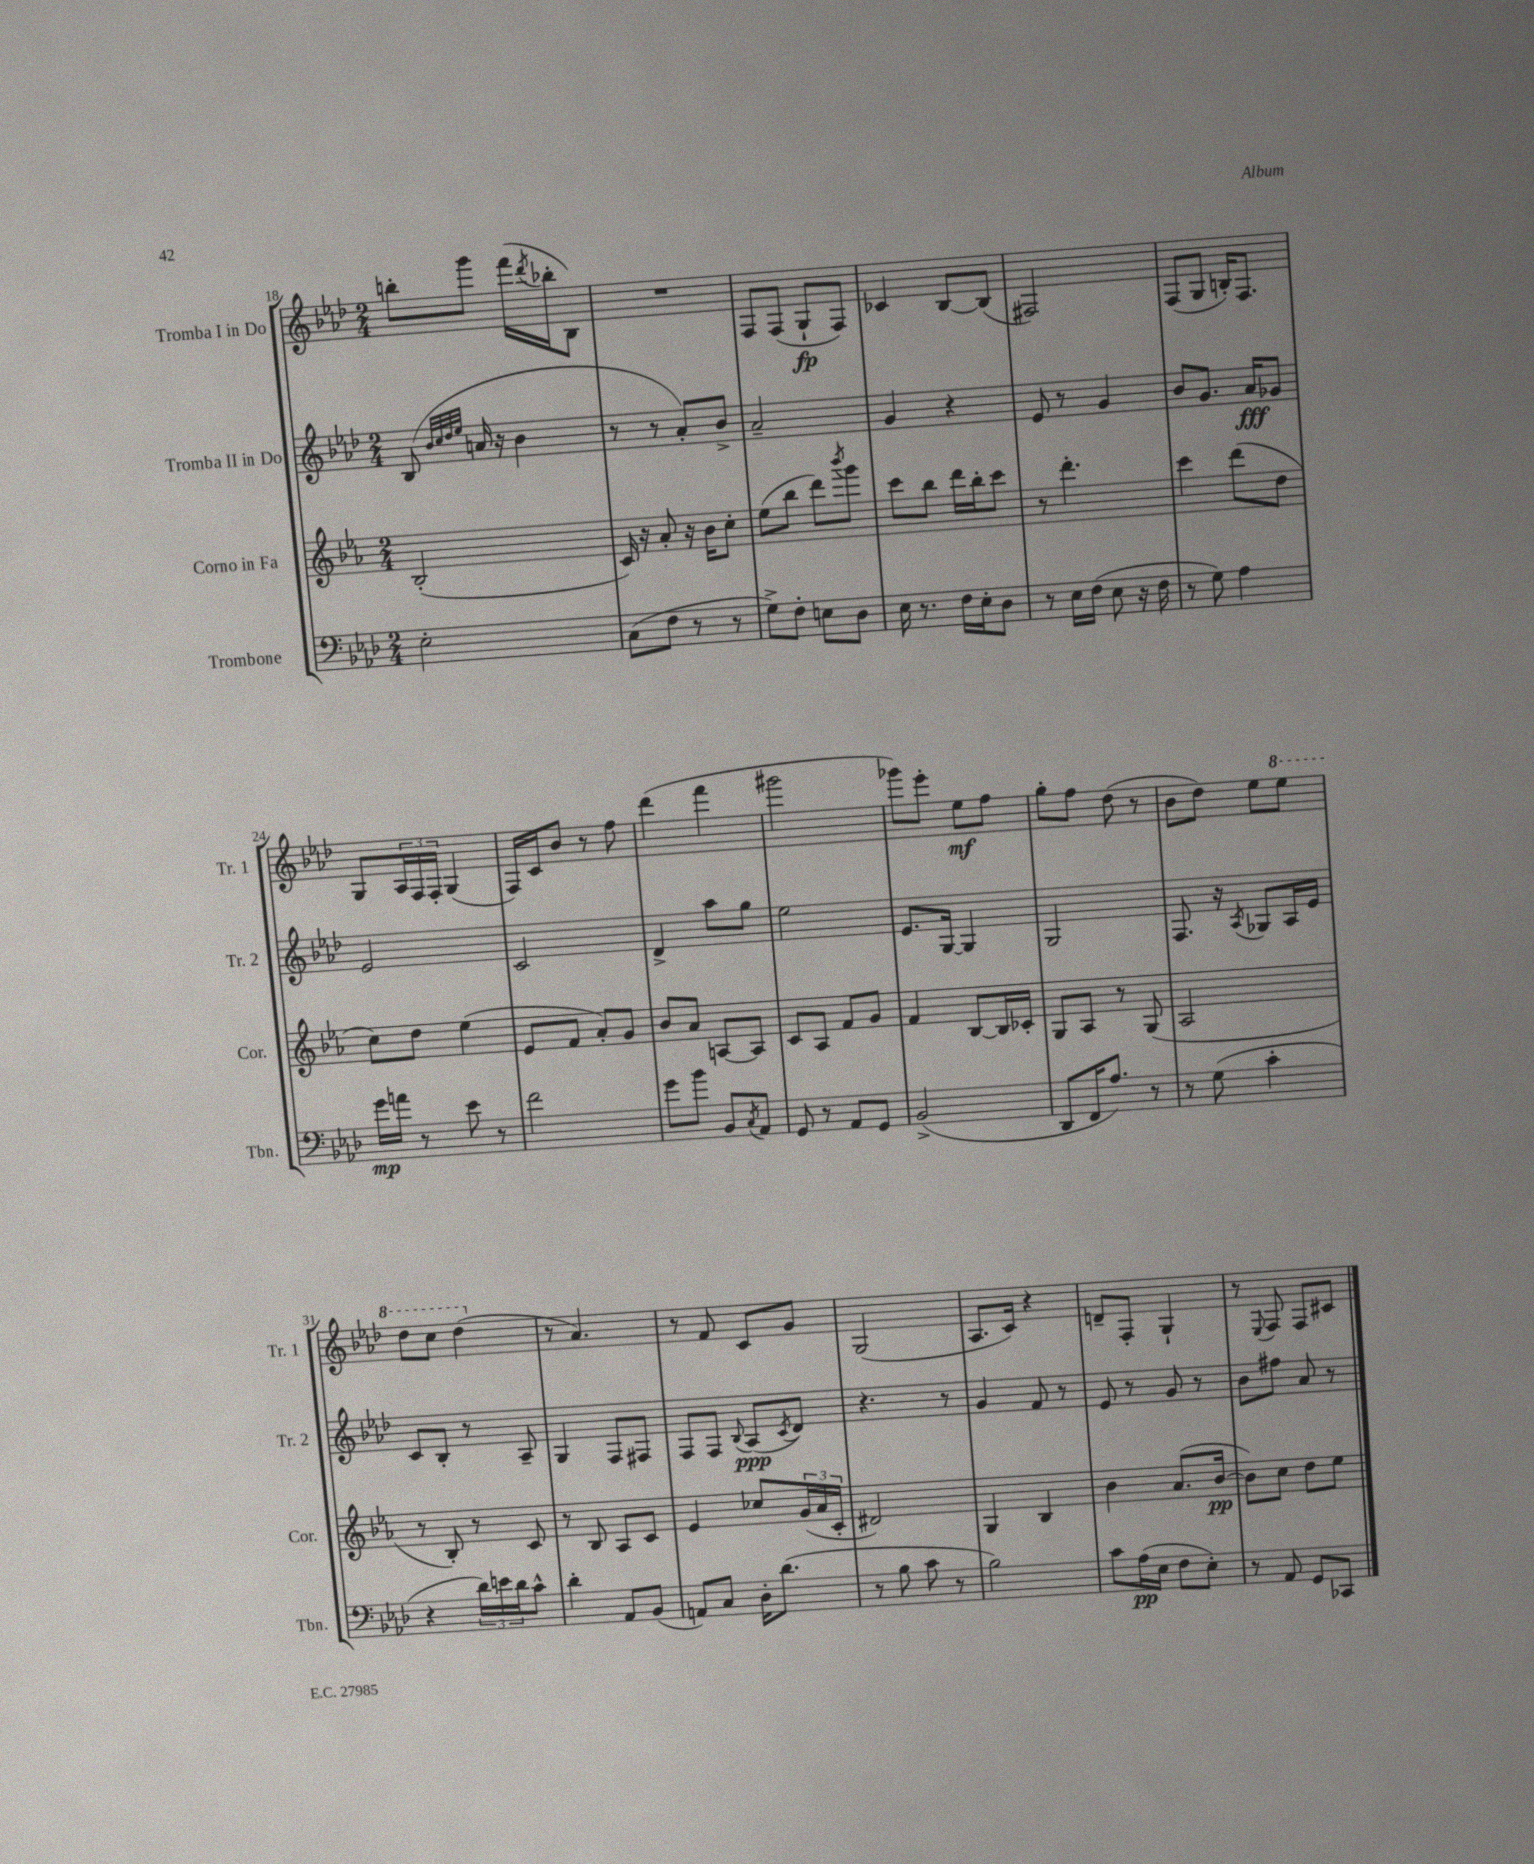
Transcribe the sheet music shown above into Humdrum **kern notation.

**kern	**dynam	**kern	**dynam	**kern	**dynam	**kern	**dynam
*part4	*part4	*part3	*part3	*part2	*part2	*part1	*part1
*staff4	*staff4	*staff3	*staff3	*staff2	*staff2	*staff1	*staff1
*I"Trombone	*	*I"Corno in Fa	*	*I"Tromba II in Do	*	*I"Tromba I in Do	*
*I'Tbn.	*	*I'Cor.	*	*I'Tr. 2	*	*I'Tr. 1	*
*clefF4	*	*clefG2	*	*clefG2	*	*clefG2	*
*k[b-e-a-d-]	*	*k[b-e-a-]	*	*k[b-e-a-d-]	*	*k[b-e-a-d-]	*
*M2/4	*	*M2/4	*	*M2/4	*	*M2/4	*
=18	=18	=18	=18	=18	=18	=18	=18
2E-'\	.	(2B-'/	.	(8B-/	.	8bbn'\L	.
.	.	.	.	32qqb-/LLL	.	.	.
.	.	.	.	32qqcc/	.	.	.
.	.	.	.	32qqdd-/	.	.	.
.	.	.	.	32qqee-/JJJ	.	.	.
.	.	.	.	16an/	.	8ggg\J	.
.	.	.	.	16r	.	.	.
.	.	.	.	4b-\	.	(16fff\LL	.
.	.	.	.	.	.	8qddd-/	.
.	.	.	.	.	.	16bb-X'\J	.
.	.	.	.	.	.	8B-\J)	.
=19	=19	=19	=19	=19	=19	=19	=19
(8C\L	.	16c/)	.	8r	.	2r	.
.	.	16r	.	.	.	.	.
8F\J	.	8a-'/	.	8r	.	.	.
8r	.	16r	.	8a-'/L)	.	.	.
.	.	16b-\KL	.	.	.	.	.
8r	.	8cc'\J	.	8b-^/J	.	.	.
=20	=20	=20	=20	=20	=20	=20	=20
8G^\L)	.	(8ee-\L	.	2a-~/	.	8F/L	.
8F'\J	.	8bb-\J	.	.	.	(8F/J	.
8En\L	.	8ddd\L)	.	.	.	8G`/L	fp
.	.	8qbbb-/	.	.	.	.	.
8D-\J	.	8ggg\J	.	.	.	8F/J)	.
=21	=21	=21	=21	=21	=21	=21	=21
16E-\	.	8ccc\L	.	4g/	.	4c-X/	.
8.r	.	.	.	.	.	.	.
.	.	8bb-\J	.	.	.	.	.
16F\LL	.	16ddd\LL	.	4r	.	[8B-/L	.
16E-'\J	.	16bb-'\J	.	.	.	.	.
8D-\J	.	8ccc\J	.	.	.	(8B-/J]	.
=22	=22	=22	=22	=22	=22	=22	=22
8r	.	8r	.	8e-/	.	2F#X/)	.
16E-\LL	.	4.ddd'\	.	8r	.	.	.
(16F\JJ	.	.	.	.	.	.	.
8E-\	.	.	.	4g/	.	.	.
16r	.	.	.	.	.	.	.
16F\	.	.	.	.	.	.	.
=23	=23	=23	=23	=23	=23	=23	=23
8r	.	4ccc\	.	8b-/L	.	(8F/L	.
8G\)	.	.	.	8.g/J	.	8G/J	.
4A-\	.	(8ddd\L	.	.	.	16Bn'/KL)	.
.	.	.	.	16a-/KL	fff	8.F/J	.
.	.	8dd\J	.	8g-X/J	.	.	.
!!LO:LB:g=z
=24	=24	=24	=24	=24	=24	=24	=24
16g\LL	mp	8cc\L)	.	2e-/	.	8G/L	.
16an\JJ	.	.	.	.	.	.	.
8r	.	8dd\J	.	.	.	24A-/L	.
.	.	.	.	.	.	24F/	.
.	.	.	.	.	.	24F'/JJ	.
8e-\	.	(4ee-\	.	.	.	(4G/	.
8r	.	.	.	.	.	.	.
=25	=25	=25	=25	=25	=25	=25	=25
2f\	.	8e-/L	.	2c/	.	16F/LL)	.
.	.	.	.	.	.	16c/J	.
.	.	8f/J	.	.	.	8b-/J	.
.	.	8a-'/L)	.	.	.	8r	.
.	.	8g/J	.	.	.	8ff\	.
=26	=26	=26	=26	=26	=26	=26	=26
8g\L	.	8b-/L	.	4d-^/	.	(4ddd-\	.
8b-\J	.	8a-/J	.	.	.	.	.
8BB-/L	.	[8An/L	.	8aa-\L	.	4fff\	.
8qC/	.	.	.	.	.	.	.
8AA-/J	.	8A/J]	.	8gg\J	.	.	.
=27	=27	=27	=27	=27	=27	=27	=27
8GG/	.	8c/L	.	2ee-\	.	2ggg#X\	.
8r	.	8A-/J	.	.	.	.	.
8AA-/L	.	8f/L	.	.	.	.	.
8GG/J	.	8g/J	.	.	.	.	.
=28	=28	=28	=28	=28	=28	=28	=28
(2BB-^/	.	4f/	.	8.e-/L	.	8ggg-X\L)	.
.	.	.	.	.	.	8eee-'\J	.
.	.	.	.	[16G/Jk	.	.	.
.	.	[8B-/L	.	4G/]	.	8ee-\L	mf
.	.	16B-/L]	.	.	.	8ff\J	.
.	.	16c-X'/JJ	.	.	.	.	.
=29	=29	=29	=29	=29	=29	=29	=29
8DD-/L	.	8G/L	.	2G/	.	8gg'\L	.
16FF/K	.	8A-/J	.	.	.	8ff\J	.
8.A-/J)	.	.	.	.	.	.	.
.	.	8r	.	.	.	(8dd-\	.
8r	.	(8G/	.	.	.	8r	.
=30	=30	=30	=30	=30	=30	=30	=30
8r	.	2A-/	.	8.F/	.	8b-\L	.
(8G\	.	.	.	.	.	8dd-\J)	.
.	.	.	.	16r	.	.	.
.	.	.	.	8qA-/	.	.	.
4c'\	.	.	.	8G-X/L	.	8ee-\L	.
*	*	*	*	*	*	*8va	*
.	.	.	.	16A-/L	.	8eee-\J	.
.	.	.	.	16e-/JJ	.	.	.
!!LO:LB:g=z
=31	=31	=31	=31	=31	=31	=31	=31
4r	.	8r	.	8c/L	.	8ddd-\L	.
.	.	8B-'/)	.	8B-'/J	.	8ccc\J	.
24d-\LL)	.	8r	.	8r	.	(4ddd-\	.
24en\	.	.	.	.	.	.	.
24d-\J	.	.	.	.	.	.	.
8c^^\J	.	8c/	.	8A-~/	.	.	.
=32	=32	=32	=32	=32	=32	=32	=32
*	*	*	*	*	*	*X8va	*
4d-'\	.	8r	.	4G/	.	8r	.
.	.	8B-/	.	.	.	4.a-/)	.
8AA-/L	.	8A-/L	.	8F/L	.	.	.
(8BB-/J	.	8c/J	.	8F#X/J	.	.	.
=33	=33	=33	=33	=33	=33	=33	=33
8AAn/L)	.	4e-/	.	8F/L	.	8r	.
8C/J	.	.	.	8F/J	.	8f/	.
.	.	.	.	8qqB-/	.	.	.
16D-'\KL	.	8cc-X/L	.	(8A-/L	ppp	8c/L	.
(8.d-\J	.	.	.	.	.	.	.
.	.	.	.	8qc/	.	.	.
.	.	(24g/L	.	8d-/J)	.	8g/J	.
.	.	24a-/	.	.	.	.	.
.	.	24c'/JJ	.	.	.	.	.
=34	=34	=34	=34	=34	=34	=34	=34
8r	.	2d#X/)	.	4.r	.	(2G/	.
8B-\	.	.	.	.	.	.	.
8c\	.	.	.	.	.	.	.
8r	.	.	.	8r	.	.	.
=35	=35	=35	=35	=35	=35	=35	=35
2B-\)	.	4G/	.	4g/	.	8.A-/L	.
.	.	.	.	.	.	16c/Jk)	.
.	.	4B-/	.	8f/	.	4r	.
.	.	.	.	8r	.	.	.
=36	=36	=36	=36	=36	=36	=36	=36
8c\L	.	4b-\	.	8e-/	.	8dn~/L	.
(16A-\L	pp	.	.	8r	.	8F'/J	.
16E-\JJ	.	.	.	.	.	.	.
8F\L	.	(8.a-/L	.	8g/	.	4G`/	.
8E-'\J)	.	.	.	8r	.	.	.
.	.	[16b-/Jk	pp	.	.	.	.
=37	=37	=37	=37	=37	=37	=37	=37
8r	.	8b-\L])	.	8b-\L	.	8r	.
.	.	.	.	.	.	8qqE-/	.
8AA-/	.	8cc\J	.	8ff#X\J	.	8F/	.
8GG/L	.	8dd\L	.	8a-/	.	8F/L	.
8CC-X/J	.	8ee-\J	.	8r	.	8c#X/J	.
==	==	==	==	==	==	==	==
*-	*-	*-	*-	*-	*-	*-	*-
